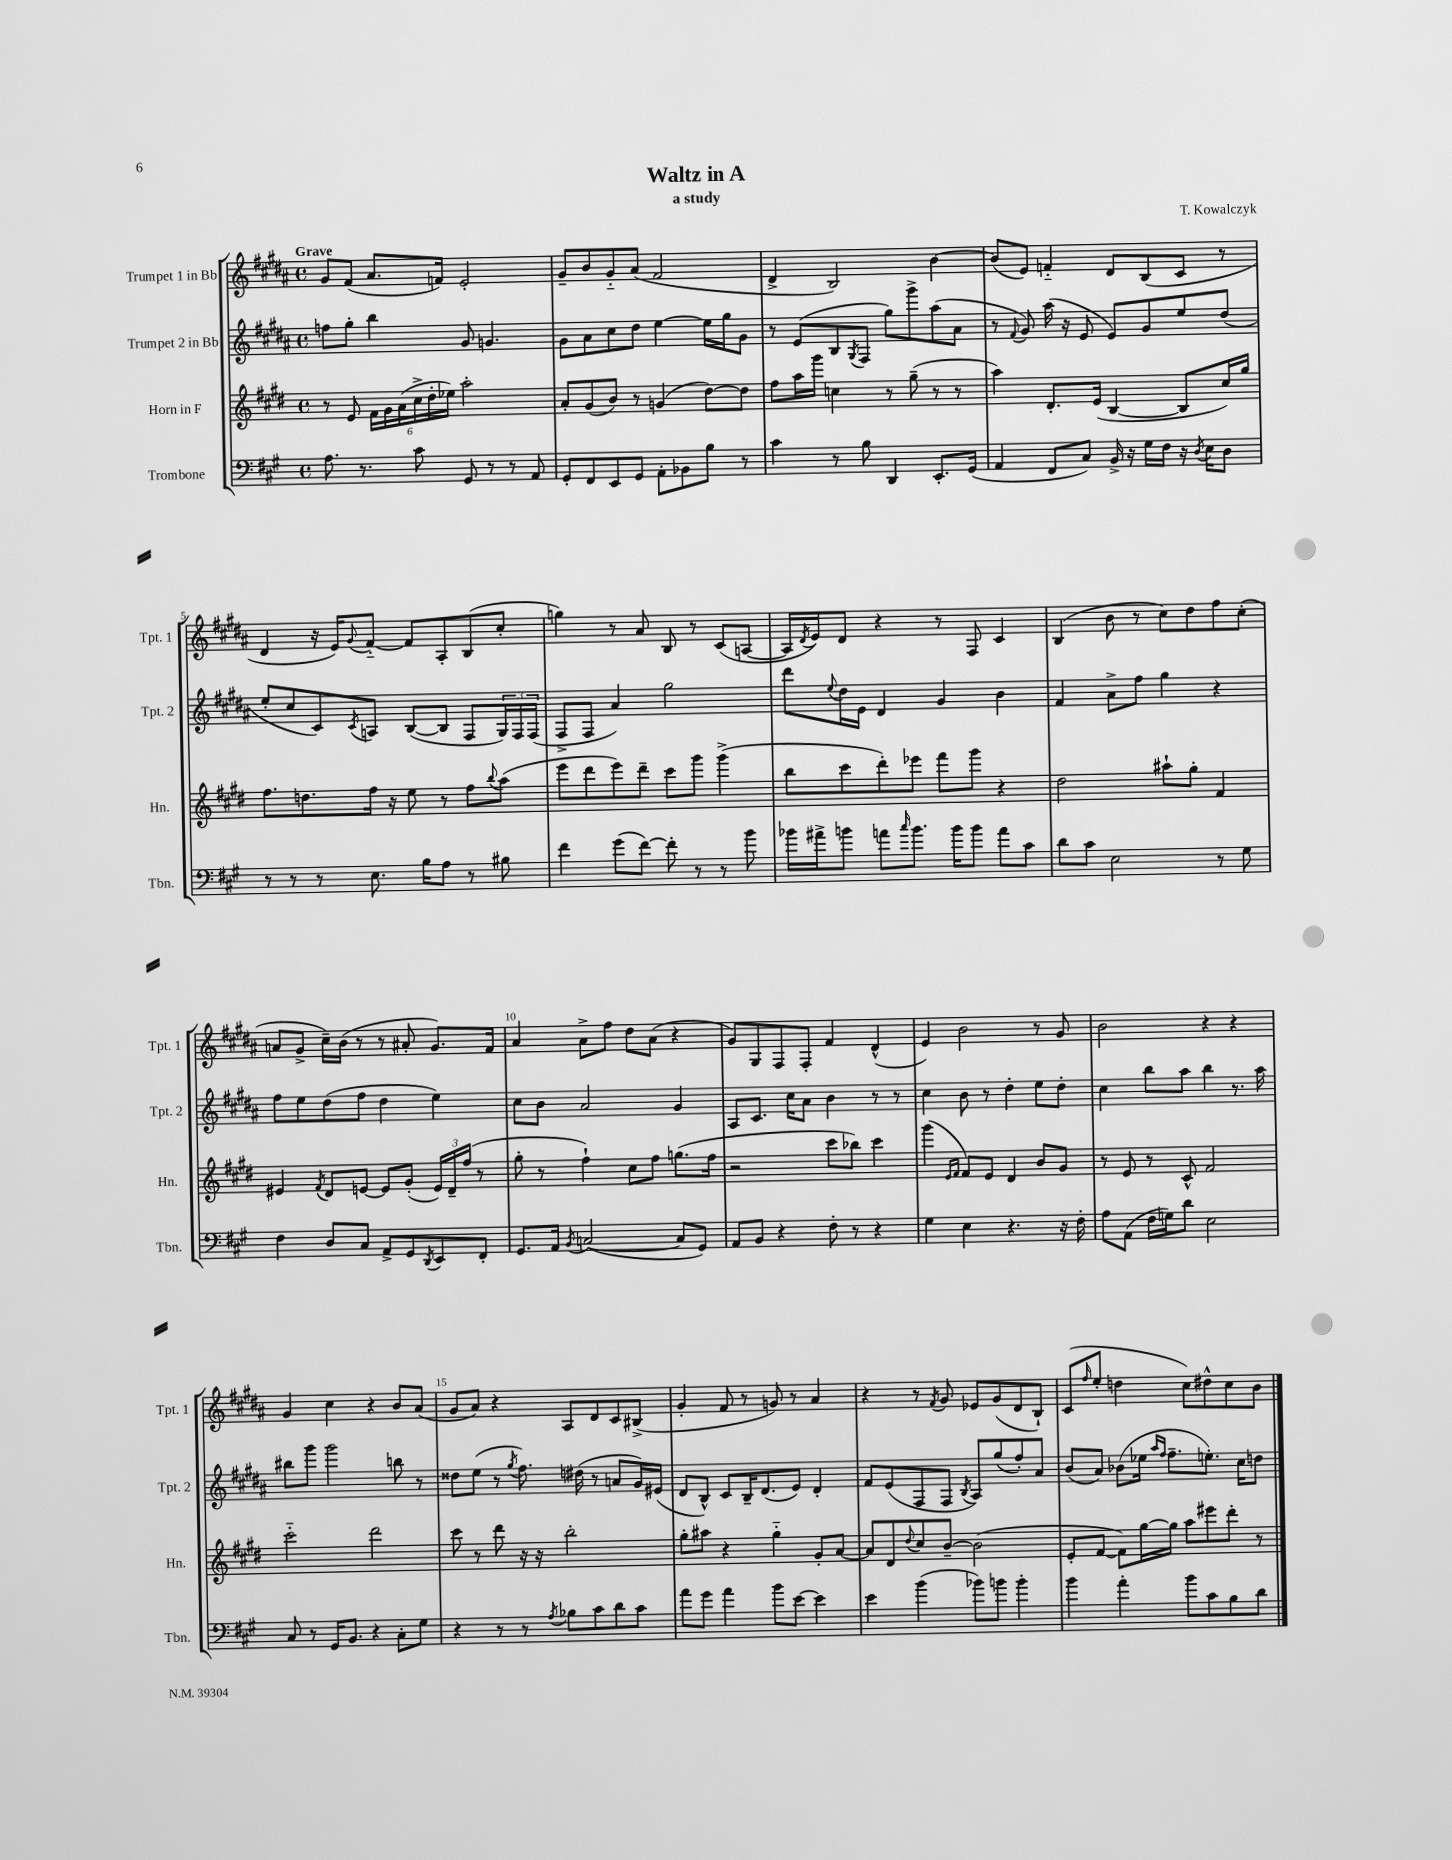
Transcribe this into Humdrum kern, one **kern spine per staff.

**kern	**kern	**kern	**kern
*staff4	*staff3	*staff2	*staff1
*clefF4	*clefG2	*clefG2	*clefG2
*k[f#c#g#]	*k[f#c#g#d#]	*k[f#c#g#d#a#]	*k[f#c#g#d#a#]
*M4/4	*M4/4	*M4/4	*M4/4
*met(c)	*met(c)	*met(c)	*met(c)
8.A	8r	8ff	8g#
.	8e	8gg#'	(8f#
8.r	.	.	.
.	24f#	4bb	8.a#
.	24g#	.	.
.	(24a	.	.
8c#	24cc#^	.	.
.	24dd#'	.	.
.	.	.	16f)
.	24ee-)	.	.
8GG#	2aa'	8g#	2e'
8r	.	4.g	.
8r	.	.	.
8AA	.	.	.
=	=	=	=
8GG#'	8a'	8g#	8g#~
8FF#	(8g#	8a#	8b
8EE	8b)	8cc#	8g#'~
8GG#	8r	8dd#	(8a#
8AA'	(4g	[4ee	2f#
8BB-	.	.	.
8B	[8dd#)	16ee]	.
.	.	16gg#	.
8r	8dd#]	8g#	.
=	=	=	=
4c#	8ff#	8r	4d#^
.	16aa	(8e	.
.	16ggg#	.	.
8r	4cc	8B	2B)
.	.	8qG#	.
8B	.	8F#	.
4DD	8r	8gg#)	.
.	(8gg#~	8ggg#^	.
8.EE'	8r	(8aa#	[4b
.	8r	8a#	.
(16GG#	.	.	.
=	=	=	=
4AA	4aa)	8r	(8b]
.	.	8qqf#	.
.	.	8g#)	8e)
8FF#	8.d#'	(16aa#	4f'~
.	.	16r	.
8C#)	.	8e	.
.	(16e	.	.
16BB^	[4B	8e)	8d#
16r	.	.	.
16G#	.	8g#	(8B
16F#	.	.	.
16r	8B]	8ee	8c#
8qD	.	.	.
16E	.	.	.
8D	16cc#)	(8dd#	8r
.	16gg#	.	.
=	=	=	=
8r	8.ff#	8ee'	4d#
8r	.	8cc#	.
.	8.dd	.	.
8r	.	8c#)	16r
.	.	.	16e)
.	.	8qc#	8qqg#
8.E	16ff#	8A	[8f#'~
.	16r	.	.
.	8ee	([8B	8f#]
16B	.	.	.
8A	8r	8B]	8A#'
8r	8ff#	8F#	(8B
.	8qqbb	.	.
8B#	(8aa	24G#)	8cc#'
.	.	24F#	.
.	.	(24F#	.
=	=	=	=
4f#	8eee	8F#^	4gg)
.	8ddd#	8F#	.
(8g#	8eee)	4a#)	8r
[8f#)	8ddd#~	.	8a#
8f#']	8ccc#	2gg#	8B
8r	8ggg#	.	8r
8r	(4ggg#^	.	(8c#
8b	.	.	[8A
=	=	=	=
16b-	8bb	8ddd#	16A]
.	.	.	8qd#
16a#^	.	.	16e)
.	.	8qqee	.
8b	8ccc#	16dd#	8d#
.	.	16e	.
8a	8ddd#')	4d#	4r
16qqcc#	.	.	.
8.b	8eee-	.	.
.	8fff#	4g#	8r
16b	.	.	.
8b	8ggg#	.	8F#
8a	4r	4b	4c#
8c#	.	.	.
=	=	=	=
8d	2dd#	4f#	(4B
8c#	.	.	.
2E	.	8a#^	8b
.	.	8ff#	8r
.	8aa#`	4gg#	8cc#)
.	8gg#'	.	8dd#
8r	4f#	4r	8ff#
8G#	.	.	(8cc#'
=	=	=	=
4F#	4e#	8ff#	8a
.	.	8ee	8g#^
.	8qf#	.	.
8D	8d#	(8dd#	16cc#~)
.	.	.	(16b
8C#	[8e	8ff#	8r
8AA^	8e]	4dd#	8r
8GG#	(8g#'	.	8a#'
8qDD	.	.	.
8EE	24e)	4ee)	8.g#)
.	24d#~	.	.
.	(24ff#	.	.
8FF#'	8r	.	.
.	.	.	16f#
=	=	=	=
8.GG#	8gg#'	8cc#	4a#
.	8r	8b	.
16AA	.	.	.
8qBB	.	.	.
([2C	4ff#`)	2a#	8a#^
.	.	.	8ff#
.	8cc#	.	8dd#
.	8ff#	.	(8a#
8C]	(8.gg	4g#	4r
8GG#)	.	.	.
.	16ff#	.	.
=	=	=	=
8AA	2r	8A#	8g#)
8BB	.	8.c#	8G#
4r	.	.	8F#
.	.	16cc#	.
.	.	8a#	8F#'
8F#'	8ccc#	4b	4f#
8r	8bb-)	.	.
4r	4ccc#	8r	(4d#^^
.	.	8r	.
=	=	=	=
4G#	(4ggg#	4cc#	4e)
.	16qqe	.	.
.	16qqf#	.	.
4E	8f#)	8b	2b
.	8e	8r	.
4.r	4d#	4dd#'	.
.	8b	8ee	8r
16r	8g#	8dd#'	8g#
16F#'	.	.	.
=	=	=	=
8A	8r	4cc#	2b
(8AA	8e	.	.
16F#	8r	8bb	.
16G)	.	.	.
8d	8c#^^	8aa#	.
2E	2f#	4bb	4r
.	.	8.r	4r
.	.	16aa#	.
=	=	=	=
8C#	2ccc#'~	8bb#	4g#
8r	.	8ggg#	.
16GG#	.	2ggg#	4cc#
8.BB	.	.	.
4r	2ddd#	.	4r
8C#'	.	8bb	8b
8G#	.	8r	(8a#
=	=	=	=
4r	8ccc#	8dd##	8g#
.	8r	(8ee	8a#)
8r	8ddd#	8r	4r
.	.	8qgg#	.
8r	16r	8.ff#)	.
.	16r	.	.
8qA	.	.	.
8B-	2bb'	.	8A#
.	.	(16dd#	.
8c#	.	8r	8d#
8d	.	8a	8c#
8c#	.	16g#)	(8B#^
.	.	(16e#	.
=	=	=	=
8a	8gg#'	8d#	4g#'
8g#	8aa#	8B^^)	.
4a	4r	8c#	8f#
.	.	16B~	8r
.	.	(8.d#	.
8b	4gg#'~	.	8g)
[8e	.	8e)	8r
4e]	8g#'	4d#'	4a#
.	[8a	.	.
=	=	=	=
4e	8a]	8f#	4r
.	8d#	(8e	.
.	8qqdd#	.	.
(4b	8cc#	8F#	8r
.	.	.	8qf#
.	[8b~	8F#	8g#
.	.	8qB	.
8b-)	(2b]	8A#)	8e-
8b	.	(8gg#	(8g#
4b'	.	8ff#')	8d#
.	.	8a#	8B`)
=	=	=	=
4b	8e'	(8b	(8c#
.	.	.	16qqff#
.	[8f#	8a#)	8ee'
4a'	8f#])	(8b-	4dd
.	[16gg#	16ee-	.
.	.	16qqaa#	.
.	.	16qqff#	.
.	16gg#]	8.ff#~	.
8b	8aa	.	8cc#)
8c#	8eee#	8.ee')	8dd#^^
8B	8ddd#'	.	8cc#
.	.	16cc#	.
8d	8r	8dd	8b
==	==	==	==
*-	*-	*-	*-
